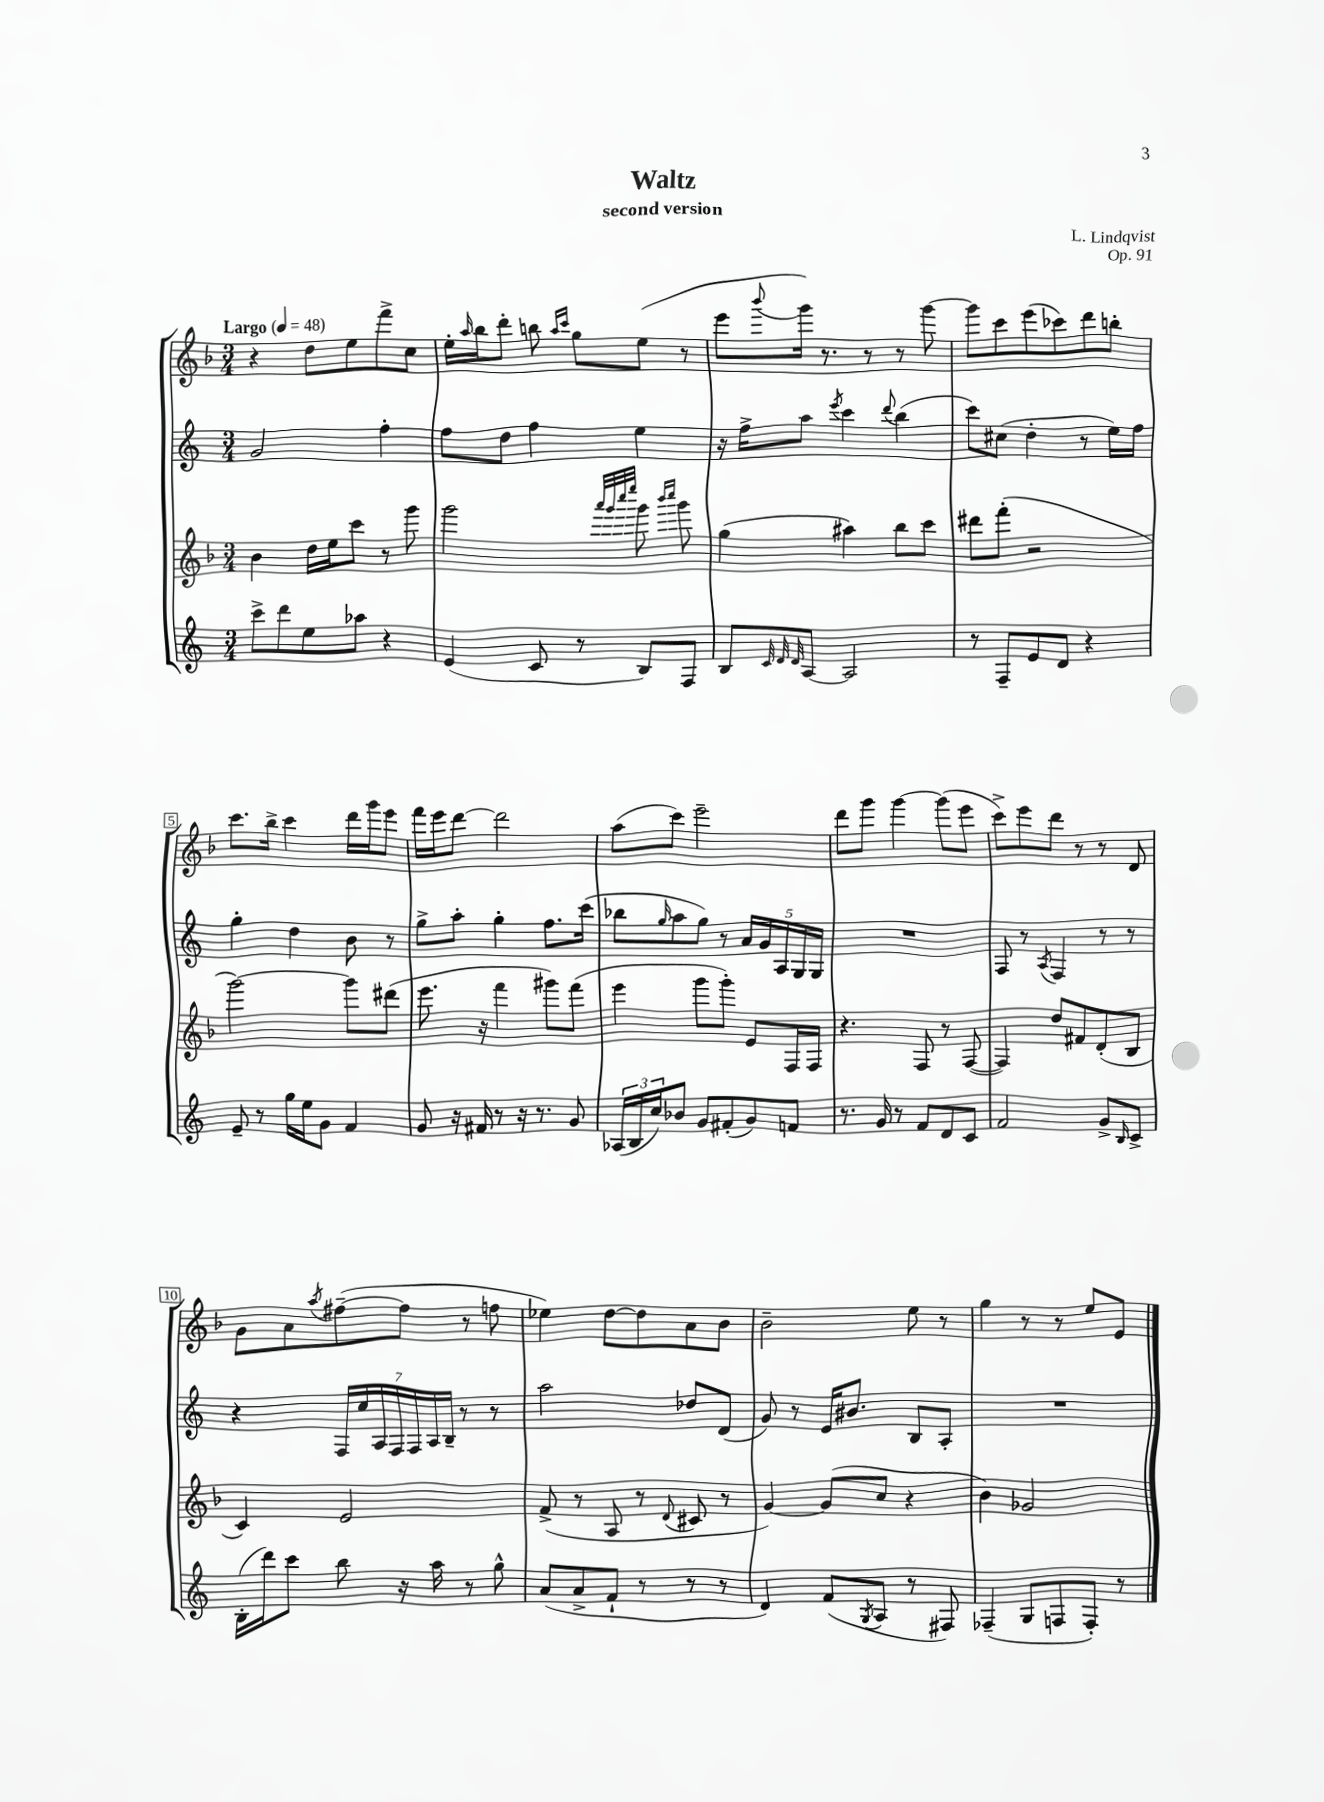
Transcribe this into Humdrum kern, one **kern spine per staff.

**kern	**kern	**kern	**kern
*part4	*part3	*part2	*part1
*staff4	*staff3	*staff2	*staff1
*clefG2	*clefG2	*clefG2	*clefG2
*k[]	*k[b-]	*k[]	*k[b-]
*M3/4	*M3/4	*M3/4	*M3/4
*MM48	*MM48	*MM48	*MM48
=1	=1	=1	=1
!	!	!	!LO:TX:a:B:t=Largo
8ccc^\L	4b-\	2g/	4r
8ddd\	.	.	.
8ee\	16dd\LL	.	8dd\L
.	16ee\J	.	.
8aa-X\J	8ccc\J	.	8ee\
4r	8r	4ff'\	8fff^\
.	8ggg\	.	8cc\J
=2	=2	=2	=2
(4e/	2ggg\	8ff\L	16ee'\LL
.	.	.	16qqaa/
.	.	.	16bb-\J
.	.	8dd\J	8ddd'\J
8c/	.	4ff\	8bbn\
.	.	.	16qqaa/LL
.	.	.	16qqccc/JJ
8r	.	.	8gg\L
.	32qqaaa/LLL	.	.
.	32qqggg/	.	.
.	32qqcccc/	.	.
.	32qqeeee/JJJ	.	.
8B/L)	8ggg\	4ee\	(8ee\J
.	16qqbbb-/LL	.	.
.	16qqcccc/JJ	.	.
8F/J	8ggg\	.	8r
=3	=3	=3	=3
8B/L	(4gg\	16r	8eee\L
.	.	16ff^\KL	.
32qqc/	.	.	.
32qqd/	.	.	.
32qqd/	.	.	8qqbbb-/
[8A/J	.	8aa\J	16ggg\Jk)
.	.	.	8.r
.	.	8qeee/	.
2A/]	4aa#X\)	4ccc\	.
.	.	.	8r
.	.	8qqddd/	.
.	8bb-\L	(4bb\	8r
.	8ccc\J	.	[8ggg\
=4	=4	=4	=4
8r	8ddd#X\L	8ccc\L)	8ggg\L]
8F~/L	(8fff'\J	(8cc#X\J	8ccc\
8e/	2r	4dd'\	(8eee\
8d/J	.	.	8ccc-X\)
4r	.	8r	8ddd\
.	.	16ee\LL)	8bbn'\J
.	.	16ff\JJ	.
!!LO:LB:g=z
=5	=5	=5	=5
8e~/	[2ggg\)	4gg'\	8.ccc\L
8r	.	.	.
.	.	.	16bb-^\Jk
16gg\LL	.	4dd\	4ccc\
16ee\J	.	.	.
8g\J	.	.	.
4f/	8ggg\L]	8b\	16ddd\LL
.	.	.	16ggg\J
.	(8ddd#X\J	8r	8eee\J
=6	=6	=6	=6
8g/	8.eee\	8gg^\L	16fff\LL
.	.	.	16eee\J
16r	.	8aa'\J	[8ddd\J
16f#X/	16r	.	.
8r	4fff\	4gg'\	2ddd\]
16r	.	.	.
8.r	.	.	.
.	8ggg#X\L)	8.ff\L	.
8g/	(8fff\J	.	.
.	.	(16ccc\Jk	.
=7	=7	=7	=7
(24A-X/LL	4eee\	8bb-X\L	(8aa\L
24B/	.	.	.
24cc/J)	.	.	.
.	.	16qqgg/	.
8b-X/J	.	8aa\	8ccc\J)
8g/L	8ggg\L	8gg\J)	2eee~\
(8f#X'/	8ggg'\J)	8r	.
8g/)	8e/L	20a/LL	.
.	.	20g/	.
.	.	20A/	.
8fn/J	16F/L	.	.
.	.	20G/	.
.	16F/JJ	.	.
.	.	20G/JJ	.
=8	=8	=8	=8
8.r	4.r	2.r	8ddd\L
.	.	.	8ggg\J
16g/	.	.	.
8r	.	.	[4ggg\
8f/L	8F/	.	.
8d/	8r	.	(8ggg\L]
8c/J	([8F/	.	8eee\J
=9	=9	=9	=9
2f/	4F/])	8F/	8ccc^\L)
.	.	8r	8eee\
.	.	8qA/	.
.	8dd/L	4F/	8ddd\J
.	8f#X/	.	8r
8g^/L	(8d'/	8r	8r
16qqB/	.	.	.
8c^/J	8B-/J	8r	8d/
!!LO:LB:g=z
=10	=10	=10	=10
(16B'\LL	4c/)	4r	8g\L
16ddd\J)	.	.	.
8ccc\J	.	.	8a\
.	.	.	8qaa/
8bb\	2e/	28F/LL	([8ff#X~\
.	.	28cc/	.
.	.	28A/	.
.	.	28F/	.
16r	.	.	8ff#\J]
.	.	28F/	.
.	.	28A/	.
16aa\	.	.	.
.	.	28B~/JJ	.
8r	.	8r	8r
8gg^^\	.	8r	8ffn\
=11	=11	=11	=11
(8a/L	(8f^/	2aa\	4ee-X\)
8a^/	8r	.	.
8f`/J	8A/	.	[8dd\L
8r	8r	.	8dd\]
.	8qqd/	.	.
8r	8c#X/	8dd-X/L	8a\
8r	8r	(8d/J	8b-\J
=12	=12	=12	=12
4d/)	[4g/)	8g/)	2b-~\
.	.	8r	.
(8f/L	(8g/L]	16e/KL	.
.	.	8.b#X/J	.
8qG/	.	.	.
8A/J	8cc/J	.	.
8r	4r	8B/L	8ee\
8F#X/)	.	8A'/J	8r
=13	=13	=13	=13
(4F-X~/	4b-\)	2.r	4gg\
8G/L	2g-X/	.	8r
8Fn/	.	.	8r
8F'/J)	.	.	8ee/L
8r	.	.	8e/J
==	==	==	==
*-	*-	*-	*-
